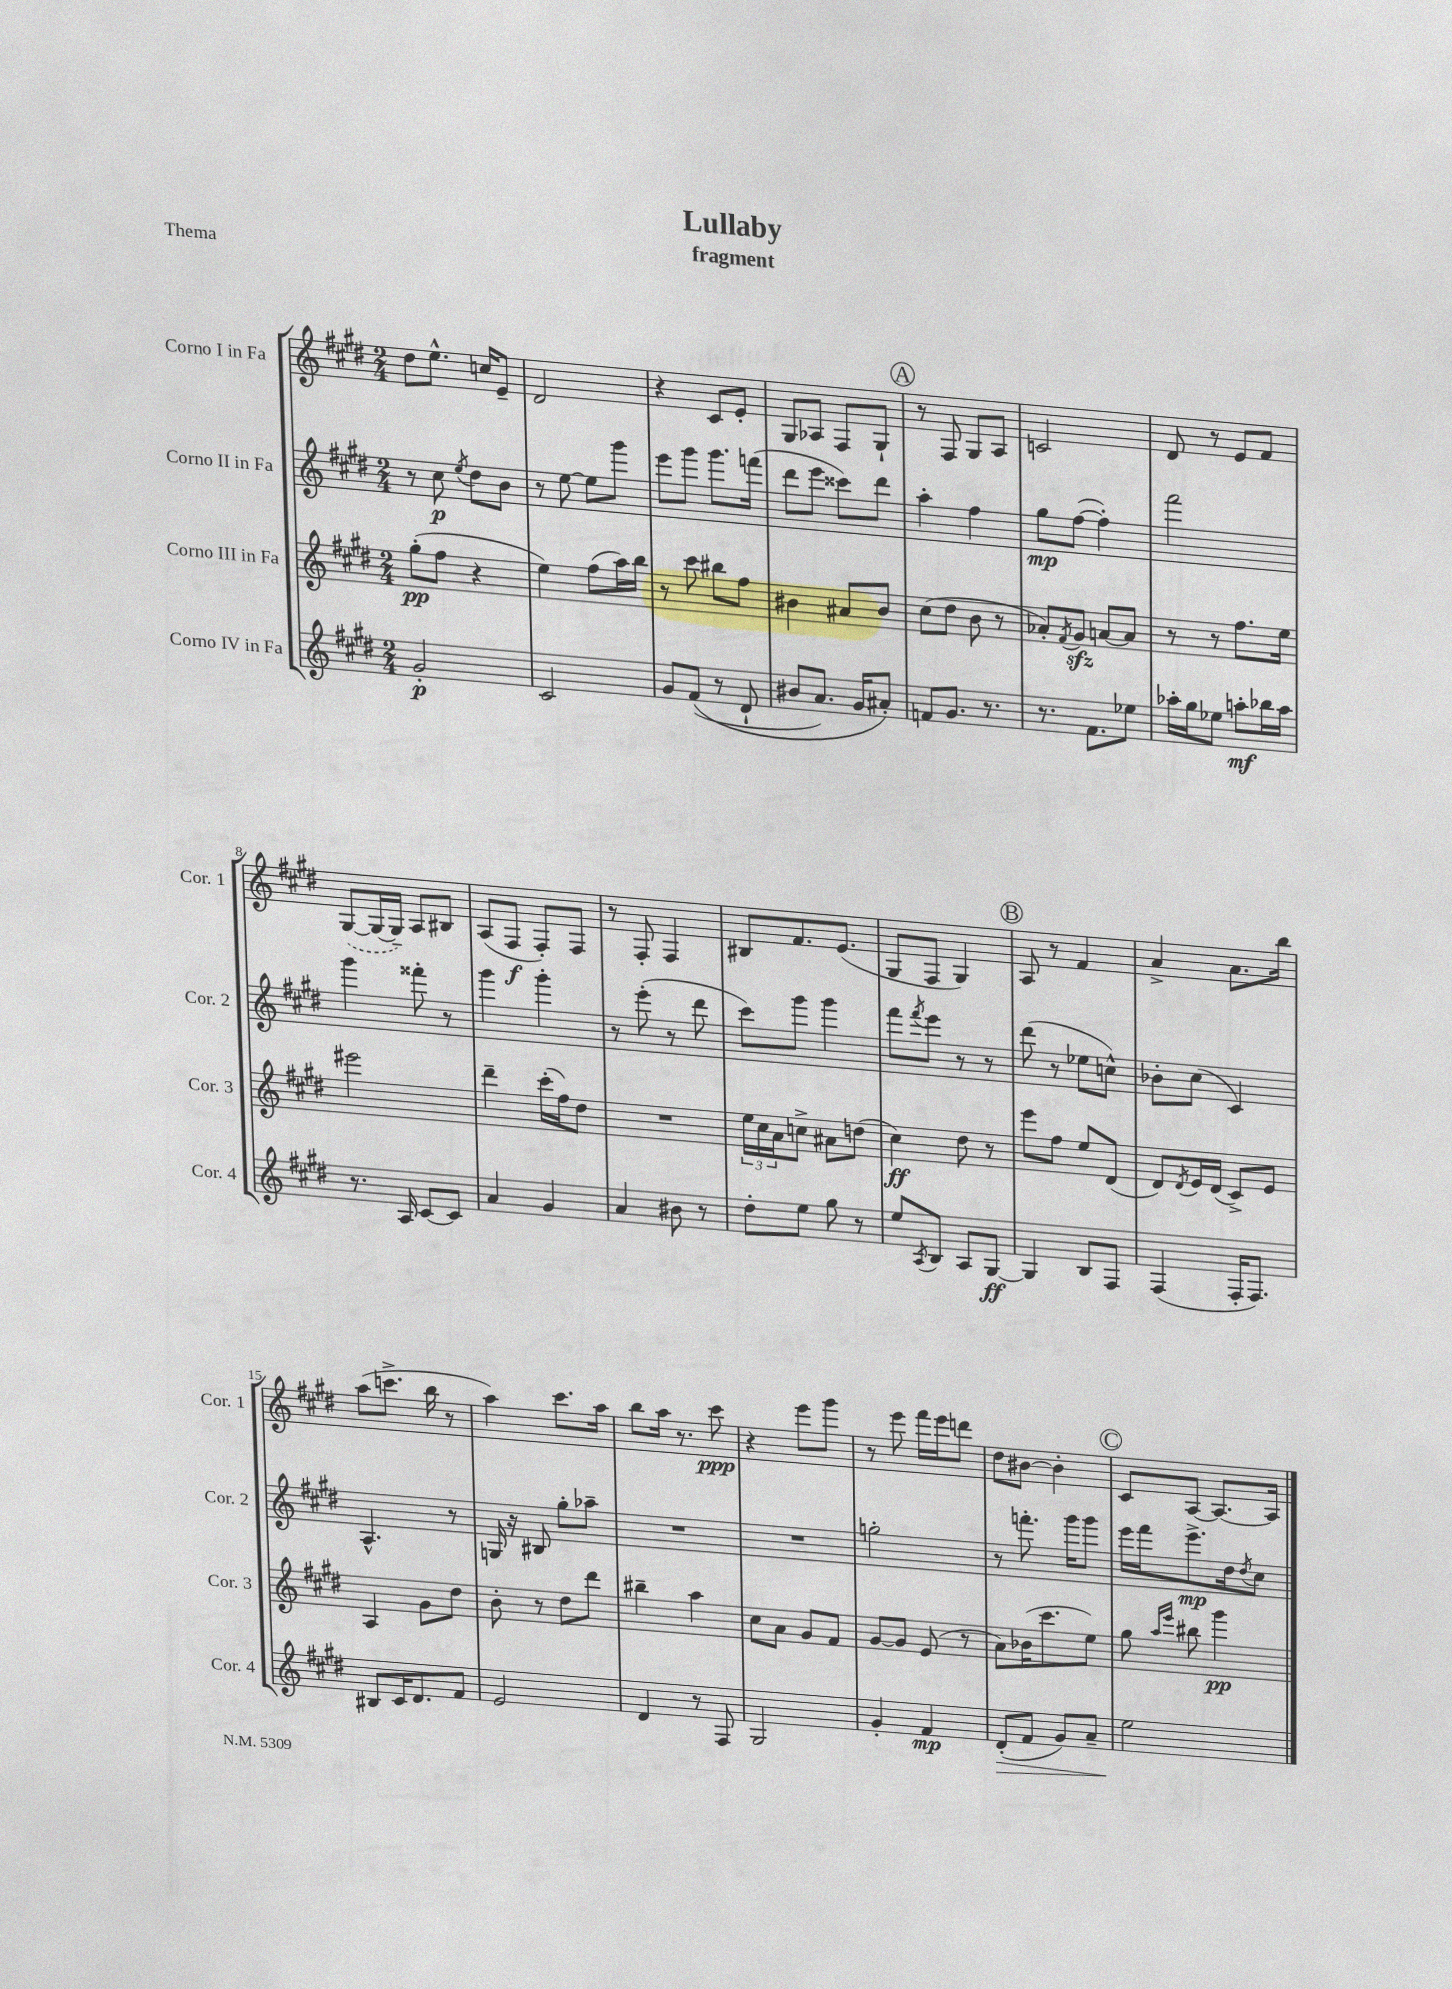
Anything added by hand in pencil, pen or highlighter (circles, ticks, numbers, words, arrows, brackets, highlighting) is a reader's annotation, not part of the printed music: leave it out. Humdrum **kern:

**kern	**kern	**kern	**kern
*staff4	*staff3	*staff2	*staff1
*clefG2	*clefG2	*clefG2	*clefG2
*k[f#c#g#d#]	*k[f#c#g#d#]	*k[f#c#g#d#]	*k[f#c#g#d#]
*M2/4	*M2/4	*M2/4	*M2/4
2g#'	(8gg#'	8r	8dd#
.	8ff#	8cc#	8.ee^^
.	.	8qee	.
.	4r	8dd#	.
.	.	.	16cc
.	.	8b	8e~
=	=	=	=
2c#	4ee)	8r	2d#
.	.	[8ee	.
.	(8ff#	8ee]	.
.	16aa)	8ggg#	.
.	16bb	.	.
=	=	=	=
8g#	8r	8eee	4r
&((8f#	8ccc#	8ggg#	.
8r	8bb#	8.ggg#	8c#
8d#`	8ff#	.	8e'
.	.	(16fff	.
=	=	=	=
8b#	4b#	8ddd#	8G#
8.a)	.	8eee	8A-
.	8a#	8ccc##)	8F#
16g#	.	.	.
8a#'&)	8b#	8ddd#	8G#`
=	=	=	=
8f	(8cc#	4aa'	8r
8.g#	8dd#	.	8F#
.	8b	4ff#	8G#
8.r	.	.	.
.	8r	.	8A
=	=	=	=
8.r	8a-')	8gg#	2c
.	8qf#	.	.
.	8g#	([8ff#	.
8.f#	.	.	.
.	[8a	4ff#'])	.
8ee-	8a]	.	.
=	=	=	=
16aa-'	8r	2fff#	8d#
16gg#	.	.	.
8ee-	8r	.	8r
8aa'	8.ff#	.	8e
16bb-	.	.	8f#
16aa	16ee	.	.
=	=	=	=
8.r	2eee#	4ggg#	([8G#
.	.	.	16G#_
16A	.	.	16G#~])
[8c#	.	8fff##'	8A
8c#]	.	8r	8B#
=	=	=	=
4a	4ddd#~	4ggg#	(8A
.	.	.	8F#
4g#	(16ccc#'	4ggg#'	8F#')
.	16ff#)	.	.
.	8dd#	.	8F#
=	=	=	=
4a	2r	8r	8r
.	.	(8eee'	8F#'
8b#	.	8r	4F#
8r	.	8ddd#	.
=	=	=	=
8dd#'	24ee	8ccc#)	8B#
.	24cc#	.	.
.	24a	.	.
8ee	8cc^	8ggg#	8.f#
8gg#	8a#	4ggg#	.
.	.	.	(8.e
8r	(8dd	.	.
=	=	=	=
8ee	4cc#)	8fff#	8G#
8qA	.	8qfff#	.
8B	.	8eee	8F#
8A	8dd#	8r	4G#)
[8G#	8r	8r	.
=	=	=	=
4G#]	8eee	(8ddd#	8A
.	8ff#	8r	8r
8B	8ee	8ee-	4f#
8F#	(8d#	8cc^^)	.
=	=	=	=
(4F#	8d#)	8b-'	4a^
.	8qd#	.	.
.	16e	(8cc#	.
.	(16d#	.	.
16F#'	8c#^)	4c#)	8.a
8.F#)	.	.	.
.	8e	.	.
.	.	.	16bb
=	=	=	=
8B#	4A	4.A^^	(8aa
16c#	.	.	8.ccc^
8.d#	.	.	.
.	8g#	.	.
.	.	.	16bb
8f#	8dd#	8r	8r
=	=	=	=
2e	8b'	16G	4aa)
.	.	16r	.
.	8r	8B#	.
.	8dd#	8gg#'	8.ccc#
.	8ddd#	8aa-~	.
.	.	.	16aa
=	=	=	=
4d#	4bb#~	2r	8bb
.	.	.	16aa
.	.	.	8.r
8r	4aa	.	.
8F#	.	.	8ccc#
=	=	=	=
2G#	8cc#	2r	4r
.	8a	.	.
.	8g#	.	8eee
.	8f#	.	8ggg#
=	=	=	=
4g#'	[8g#	2gg'	8r
.	8g#]	.	8eee
4f#	(8e	.	16fff#
.	.	.	16eee
.	8r	.	8ddd
=	=	=	=
(8d#'	8a)	8r	8dd#
8f#	(16b-	8.fff'	[8b#
.	8.ccc#	.	.
8g#)	.	.	4b#']
.	.	16ggg#	.
8a~	8ee)	8ggg#	.
=	=	=	=
2ee	8gg#	16eee	8c#
.	.	16fff#	.
.	16qqaa	.	.
.	16qqeee	.	.
.	8bb#	8.eee^	[8A
.	4ggg#	.	8.A_
.	.	16dd#	.
.	.	8qdd#	.
.	.	8cc#	.
.	.	.	16A]
==	==	==	==
*-	*-	*-	*-
